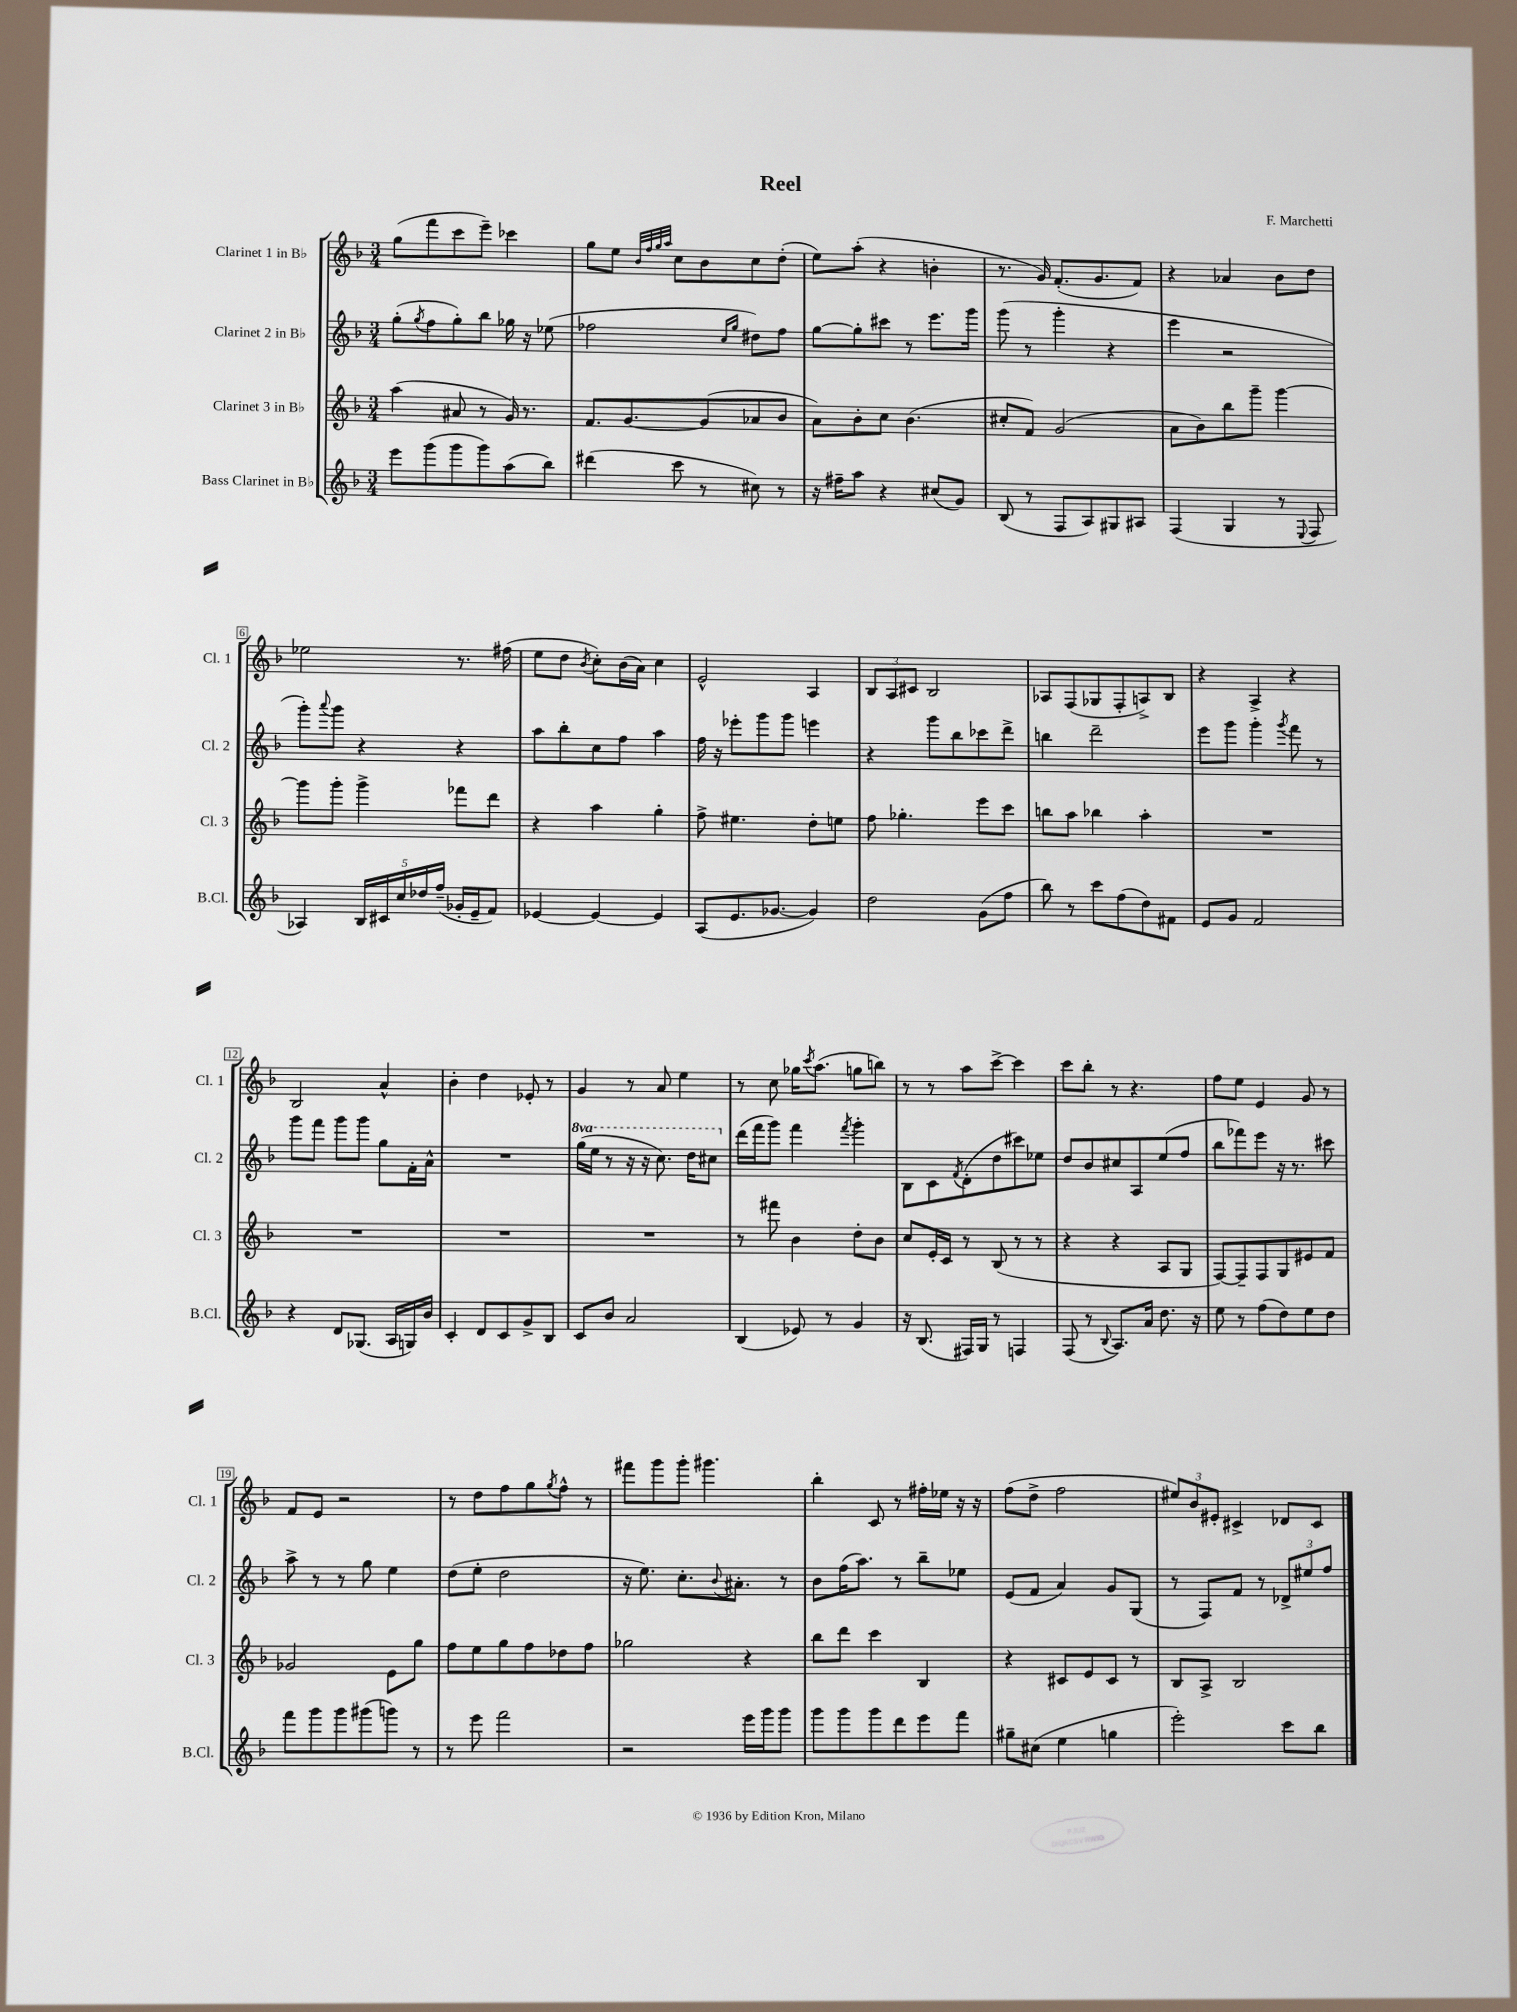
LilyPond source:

\header { title = "Reel" composer = "F. Marchetti" }
<<
\new StaffGroup <<
\new Staff = "s0" \with { instrumentName = "Clarinet 1 in Bb" shortInstrumentName = "Cl. 1" } {
    \clef treble \key f \major \numericTimeSignature \time 3/4
    g''8( f'''8 c'''8 e'''8--) ces'''4 |
    g''8 e''8 \grace { bes'32 f''32 g''32 a''32 } c''8 bes'8 c''8 d''8-.( |
    e''8) a''8-.( r4 b'4-. |
    r8. g'16) f'8.-.( g'8. f'8) |
    r4 aes'4 bes'8 d''8 |
    ees''2 r8. fis''16( |
    e''8 d''8 \acciaccatura { bes'8 } c''8-.) bes'16( a'16) c''4 |
    e'2-^ a4 |
    \tuplet 3/2 { bes8 a8 cis'8 } bes2 |
    aes8 f8( ges8 f8-. a8->) bes8 |
    r4 a4-> r4 |
    bes2 a'4-^ |
    bes'4-. d''4 ees'8-. r8 |
    g'4 r8 a'8 e''4 |
    r8 c''8 ges''16 \acciaccatura { c'''8 } a''8.( g''8 b''8) |
    r8 r8 a''8 c'''8~-> c'''4 |
    c'''8 bes''8-. r8 r4. |
    f''8 e''8 e'4 g'8 r8 |
    f'8 e'8 r2 |
    r8 d''8 f''8 g''8 \acciaccatura { g''8 } f''8-^ r8 |
    fis'''8 g'''8 g'''8-. gis'''4. |
    bes''4-. c'8 r8 fis''16-. ees''16 r16 r16 |
    f''8( d''8-> f''2 |
    \tuplet 3/2 { eis''8) bes'8 eis'8-. } cis'4-> des'8 cis'8 \bar "|." |
}
\new Staff = "s1" \with { instrumentName = "Clarinet 2 in Bb" shortInstrumentName = "Cl. 2" } {
    \clef treble \key f \major \numericTimeSignature \time 3/4 \set Staff.ottavationMarkups = #ottavation-simple-ordinals
    g''8-.( \acciaccatura { g''8 } f''8 g''8-.) bes''8 ges''16 r16 ees''8( |
    fes''2 \grace { c''16 g''16 } dis''8) fes''8 |
    g''8~ g''8-. cis'''8 r8 e'''8. g'''16 |
    g'''8( r8 g'''4-. r4 |
    e'''4 r2 |
    g'''8-.) \appoggiatura { a'''8 } g'''8 r4 r4 |
    a''8 bes''8-. c''8 f''8 a''4 |
    f''16 r16 ees'''8-. g'''8 g'''8 e'''4 |
    r4 g'''8 bes''8 ces'''8 d'''8-> |
    b''4 d'''2-- |
    e'''8 g'''8 g'''4-. \acciaccatura { g'''8 } f'''8 r8 |
    g'''8 f'''8 g'''8 g'''8 g''8 f'16-. a'16-^ |
    R2. |
    \ottava #1 g'''16( e'''16 r8 r16 r16 c'''8.) d'''16 cis'''8 \ottava #0 |
    d'''16( f'''16 g'''8) f'''4 \acciaccatura { f'''8 } g'''4-. |
    bes8 c'8 \acciaccatura { f'8 } d'8-.( d''8 cis'''8) ees''8 |
    d''8 bes'8 cis''8 a8 e''8( f''8 |
    bes''8 fes'''8) e'''8 r16 r8. cis'''8 |
    a''8-> r8 r8 g''8 e''4 |
    d''8( e''8-. d''2 |
    r16 e''8.) c''8.-. \appoggiatura { bes'8 } ais'8.-. r8 |
    bes'8 f''16( a''8.) r8 bes''8-- ees''8 |
    e'8( f'8 a'4) g'8 g8( |
    r8 f8) f'8 r8 \tuplet 3/2 { des'8-> eis''8 f''8 } \bar "|." |
}
\new Staff = "s2" \with { instrumentName = "Clarinet 3 in Bb" shortInstrumentName = "Cl. 3" } {
    \clef treble \key f \major \numericTimeSignature \time 3/4
    a''4( ais'8 r8 g'16) r8. |
    f'8. g'8.~ g'8( aes'8 bes'8 |
    a'8) bes'8-. c''8 bes'4.( |
    cis''8-. f'8) g'2( |
    a'8 bes'8) bes''8 g'''8-- g'''4~ |
    g'''8 g'''8-. g'''4-> fes'''8 d'''8 |
    r4 a''4 g''4-. |
    f''8-> eis''4. d''8-. e''8 |
    f''8 ges''4.-. e'''8 c'''8 |
    b''8 a''8 bes''4 a''4-. |
    R2. |
    R2. |
    R2. |
    R2. |
    r8 fis'''8 bes'4 d''8-. bes'8 |
    c''8 e'16-. c'16 r8 bes8( r8 r8 |
    r4 r4 a8 g8 |
    f8~) f8-- f8 g8 eis'8 f'8 |
    ges'2 e'8 g''8 |
    f''8 e''8 g''8 f''8 des''8 f''8 |
    ges''2 r4 |
    bes''8 d'''8 c'''4 bes4 |
    r4 cis'8 e'8 cis'8 r8 |
    bes8 a8-> bes2 \bar "|." |
}
\new Staff = "s3" \with { instrumentName = "Bass Clarinet in Bb" shortInstrumentName = "B.Cl." } {
    \clef treble \key f \major \numericTimeSignature \time 3/4
    e'''8 g'''8( g'''8 g'''8) a''8( bes''8) |
    dis'''4( c'''8 r8 cis''8) r8 |
    r16 fis''16-- a''8 r4 cis''8( g'8) |
    bes8( r8 f8 a8) gis8 ais8 |
    f4( g4 r8 \appoggiatura { e8 } f8 |
    aes4) \tuplet 5/4 { bes16 cis'16 c''16 des''16 f''16--( } ges'16-. e'16-- f'8) |
    ees'4~ ees'4~ ees'4 |
    a8( e'8. ges'8.~ ges'4) |
    d''2 g'8( f''8 |
    bes''8) r8 c'''8 f''8( d''8) fis'8 |
    e'8 g'8 f'2 |
    r4 d'8 ges8.( a16 g16) bes'16 |
    c'4-. d'8 c'8 g'8-> bes8 |
    c'8 bes'8 a'2 |
    bes4( ees'8) r8 g'4 |
    r16 bes8.( fis16) g16 r8 f4 |
    f8( r8 \appoggiatura { bes8 } a8.) a'16 d''8. r16 |
    e''8 r8 f''8( d''8) e''8 d''8 |
    f'''8 g'''8 g'''8 gis'''8( g'''8) r8 |
    r8 e'''8 f'''2 |
    r2 e'''16 g'''16 g'''8 |
    g'''8 g'''8 g'''8 d'''8 e'''8 f'''8 |
    gis''8-- cis''8( e''4 g''4 |
    e'''2-.) c'''8 bes''8 \bar "|." |
}
>>
>>
\layout { \context { \Score \override BarNumber.stencil = #(make-stencil-boxer 0.1 0.3 ly:text-interface::print) } }
